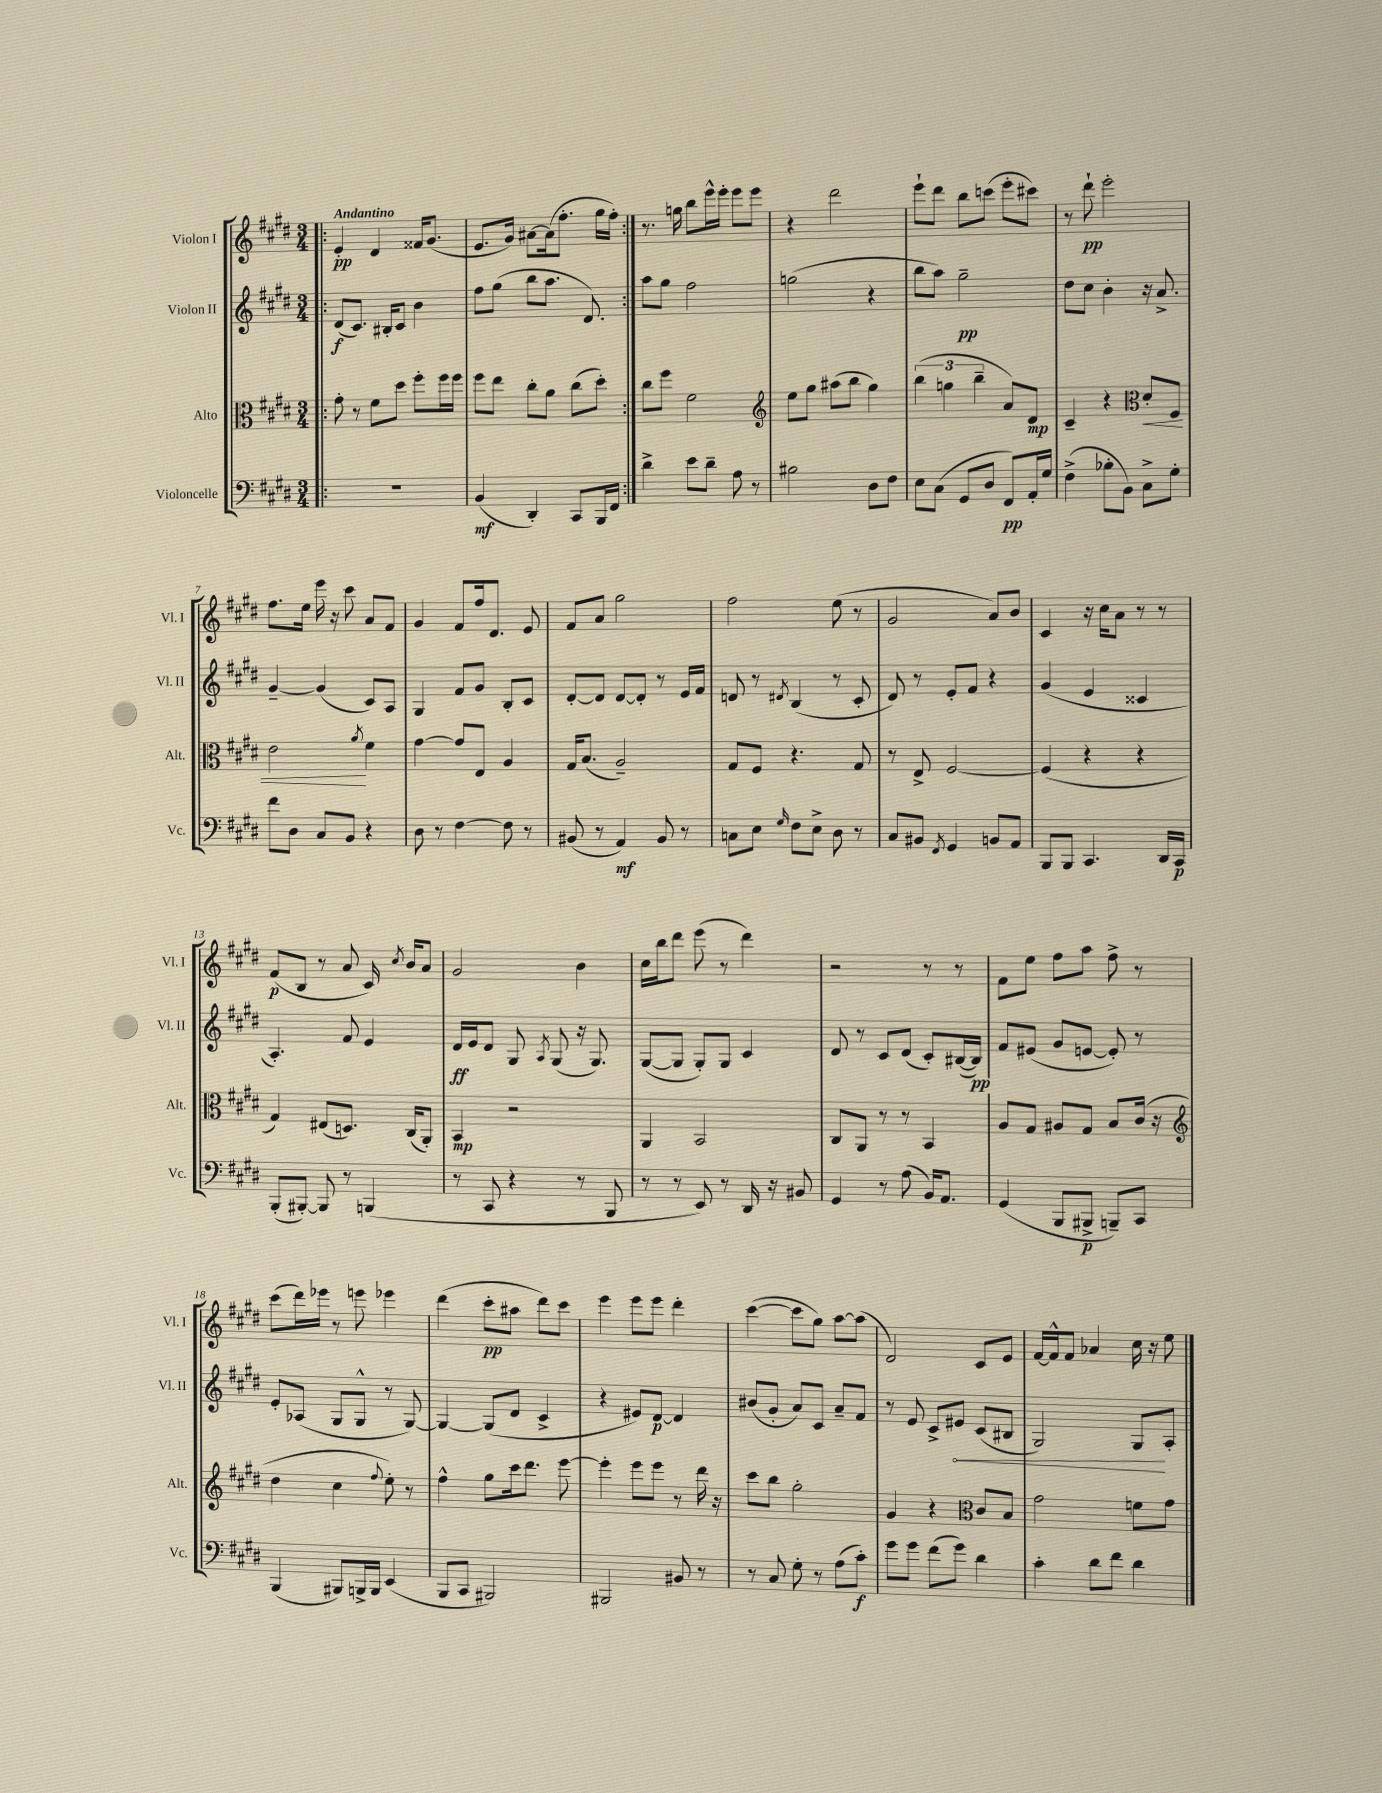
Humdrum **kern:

**kern	**dynam	**kern	**dynam	**kern	**dynam	**kern	**dynam
*part4	*part4	*part3	*part3	*part2	*part2	*part1	*part1
*staff4	*staff4	*staff3	*staff3	*staff2	*staff2	*staff1	*staff1
*I"Violoncelle	*	*I"Alto	*	*I"Violon II	*	*I"Violon I	*
*I'Vc.	*	*I'Alt.	*	*I'Vl. II	*	*I'Vl. I	*
*clefF4	*	*clefC3	*	*clefG2	*	*clefG2	*
*k[f#c#g#d#]	*	*k[f#c#g#d#]	*	*k[f#c#g#d#]	*	*k[f#c#g#d#]	*
*M3/4	*	*M3/4	*	*M3/4	*	*M3/4	*
=1!|:	=1!|:	=1!|:	=1!|:	=1!|:	=1!|:	=1!|:	=1!|:
!	!	!	!	!	!	!LO:TX:a:B:t=Andantino	!
2.r	.	8g#'\	.	(8d#/L	f	4e'/	pp
.	.	8r	.	8.c#/J)	.	.	.
.	.	8f#\L	.	.	.	4d#/	.
.	.	.	.	16B#X'/KL	.	.	.
.	.	8dd#\J	.	8c#/J	.	.	.
.	.	8ff#'\L	.	4b\	.	16f##X/KL	.
.	.	.	.	.	.	(8.g#/J	.
.	.	16ff#\L	.	.	.	.	.
.	.	16ff#\JJ	.	.	.	.	.
=2	=2	=2	=2	=2	=2	=2	=2
(4BB/	mf	8ff#\L	.	8ff#\L	.	8.e/L	.
.	.	8ee\J	.	(8gg#\J	.	.	.
.	.	.	.	.	.	16g#/Jk)	.
4DD#'/)	.	8cc#'\L	.	8bb\L	.	[8a#X\L	.
.	.	8a\J	.	8.aa\J	.	(16a#\k]	.
.	.	.	.	.	.	8.ff#'\J	.
8CC#/L	.	(8cc#\L	.	.	.	.	.
.	.	.	.	8.d#/)	.	.	.
16BBB/L	.	8dd#'\J)	.	.	.	16gg#\LL	.
16FF#/JJ	.	.	.	.	.	16ff#'\JJ)	.
=3:|!	=3:|!	=3:|!	=3:|!	=3:|!	=3:|!	=3:|!	=3:|!
4d#^\	.	8cc#\L	.	8aa\L	.	8.r	.
.	.	8ff#\J	.	8gg#\J	.	.	.
.	.	.	.	.	.	16ggn\	.
8e\L	.	2f#\	.	2ff#\	.	8bb\L	.
8d#~\J	.	.	.	.	.	16eee^^\L	.
.	.	.	.	.	.	16eee'\JJ	.
8A\	.	.	.	.	.	8eee\L	.
8r	.	.	.	.	.	8eee\J	.
=4	=4	=4	=4	=4	=4	=4	=4
*	*	*clefG2	*	*	*	*	*
2B#X\	.	8ee\L	.	(2ggn\	.	4r	.
.	.	8gg#\J	.	.	.	.	.
.	.	(8aa#X\L	.	.	.	2ddd#\	.
.	.	8bb\J	.	.	.	.	.
8D#\L	.	4gg#\)	.	4r	.	.	.
8F#\J	.	.	.	.	.	.	.
=5	=5	=5	=5	=5	=5	=5	=5
8E\L	.	(6bb\	.	8bb\L	.	8eee`\L	.
(8C#\J	.	.	.	8aa\J)	.	8ddd#\J	.
.	.	6ggn\	.	.	.	.	.
8GG#/L	.	.	.	2gg#~\	pp	8bb\L	.
.	.	6bb~\	.	.	.	.	.
8D#/J	.	.	.	.	.	(8cccn\J	.
8FF#/L)	pp	8a/L)	.	.	.	8eee'\L	.
16AA'/L	.	8d#/J	mp	.	.	8ccc#X\J)	.
16G#/JJ	.	.	.	.	.	.	.
=6	=6	=6	=6	=6	=6	=6	=6
(4F#^\	.	4c#~/	.	8dd#\L	.	8r	.
.	.	.	.	8cc#\J	.	8ddd#`\	pp
8B-X'\L	.	4r	.	4b'\	.	2eee'\	.
8BB\J)	.	.	.	.	.	.	.
*	*	*clefC3	*	*	*	*	*
!	!	!	!LO:HP:b	!	!	!	!
8C#^\L	.	8d#'/L	<	16r	.	.	.
.	.	.	.	8.a^/	.	.	.
8G#'\J	.	8F#/J	.	.	.	.	.
!!LO:LB:g=z
=7	=7	=7	=7	=7	=7	=7	=7
8f#\L	.	2e\	.	[4g#~/	.	8.ff#\L	.
8D#\J	.	.	.	.	.	.	.
.	.	.	.	.	.	16ee\Jk	.
8C#/L	.	.	.	(4g#/]	.	16eee\	.
.	.	.	.	.	.	16r	.
8BB/J	.	.	.	.	.	8ccc#\	.
.	.	8qa/	.	.	.	.	.
4r	.	4f#\	[	8c#/L)	.	8a/L	.
.	.	.	.	8A/J	.	8f#/J	.
=8	=8	=8	=8	=8	=8	=8	=8
8D#\	.	[4g#\	.	4G#/	.	4g#/	.
8r	.	.	.	.	.	.	.
[4F#\	.	8g#/L]	.	8f#/L	.	8f#/L	.
.	.	8E/J	.	8g#/J	.	16ff#/k	.
.	.	.	.	.	.	8.d#/J	.
8F#\]	.	4A/	.	8B'/L	.	.	.
8r	.	.	.	8c#/J	.	8e/	.
=9	=9	=9	=9	=9	=9	=9	=9
(8BB#X/	.	16G#/KL	.	[8d#'/L	.	8f#/L	.
.	.	(8.B/J	.	.	.	.	.
8r	.	.	.	8d#/J]	.	8a/J	.
4AA/)	mf	2A~/)	.	[8d#/L	.	2gg#\	.
.	.	.	.	8d#'/J]	.	.	.
8BB#/	.	.	.	8r	.	.	.
8r	.	.	.	16e/LL	.	.	.
.	.	.	.	16f#/JJ	.	.	.
=10	=10	=10	=10	=10	=10	=10	=10
8Cn\L	.	8G#/L	.	8dn/	.	2ff#\	.
8E\J	.	8F#/J	.	8r	.	.	.
16qqG#/	.	.	.	8qd#X/	.	.	.
8F#\L	.	4.r	.	(4B/	.	.	.
8E^\J	.	.	.	.	.	.	.
8D#\	.	.	.	8r	.	(8ee\	.
8r	.	8G#/	.	8c#'/	.	8r	.
=11	=11	=11	=11	=11	=11	=11	=11
8C#/L	.	8r	.	8d#/)	.	2g#/	.
8BB#X/J	.	8E^/	.	8r	.	.	.
8qFF#/	.	.	.	.	.	.	.
4GG#/	.	[2F#/	.	8e'/L	.	.	.
.	.	.	.	8f#/J	.	.	.
8BBn/L	.	.	.	4r	.	8a/L)	.
8AA/J	.	.	.	.	.	8b/J	.
=12	=12	=12	=12	=12	=12	=12	=12
8BBB/L	.	(4F#/]	.	(4g#/	.	4c#/	.
8BBB/J	.	.	.	.	.	.	.
4.CC#/	.	4r	.	4e/	.	16r	.
.	.	.	.	.	.	16cc#\KL	.
.	.	.	.	.	.	8a\J	.
.	.	4r	.	4c##X/	.	8r	.
16DD#/LL	.	.	.	.	.	8r	.
16CC#/JJ	p	.	.	.	.	.	.
!!LO:LB:g=z
=13	=13	=13	=13	=13	=13	=13	=13
(8BBB'/L	.	4G#/)	.	4.A'/)	.	(8f#/L	p
[8BBB#X'/J)	.	.	.	.	.	8B/J	.
8BBB#/]	.	(8E#X/L	.	.	.	8r	.
8r	.	8.Dn/J)	.	8f#/	.	8a/	.
(4BBBn/	.	.	.	4e/	.	16c#/)	.
.	.	.	.	.	.	8qcc#/	.
.	.	(16C#/KL	.	.	.	16b/KL	.
.	.	8AA'/J)	.	.	.	8a/J	.
=14	=14	=14	=14	=14	=14	=14	=14
8r	.	4BB/	mp	16d#/LL	ff	2g#/	.
.	.	.	.	16e/J	.	.	.
8CC#/	.	.	.	8d#/J	.	.	.
4r	.	2r	.	8G#/	.	.	.
.	.	.	.	8qA/	.	.	.
.	.	.	.	(8G#/	.	.	.
8r	.	.	.	16r	.	4b\	.
.	.	.	.	8.G#/)	.	.	.
8BBB/	.	.	.	.	.	.	.
=15	=15	=15	=15	=15	=15	=15	=15
8r	.	4AA/	.	([8G#/L	.	16cc#\LL	.
.	.	.	.	.	.	16bb\J	.
8r	.	.	.	8G#/J]	.	8ddd#\J	.
8EE/)	.	2BB/	.	8G#'/L)	.	(8eee\	.
8r	.	.	.	8G#/J	.	8r	.
16DD#/	.	.	.	4c#/	.	4ddd#\)	.
16r	.	.	.	.	.	.	.
8BB#X/	.	.	.	.	.	.	.
=16	=16	=16	=16	=16	=16	=16	=16
4GG#/	.	8C#/L	.	8d#/	.	2r	.
.	.	8AA/J	.	8r	.	.	.
8r	.	8r	.	8c#/L	.	.	.
(8A\	.	8r	.	(8d#/J	.	.	.
16BB/KL)	.	4BB/	.	8c#'/L)	.	8r	.
8.AA/J	.	.	.	.	.	.	.
.	.	.	.	([16B#X/L	.	8r	.
.	.	.	.	16B#/JJ])	pp	.	.
=17	=17	=17	=17	=17	=17	=17	=17
(4GG#/	.	8A/L	.	8f#/L	.	8f#\L	.
.	.	8G#/J	.	(8e#X/J	.	8ee\J	.
8BBB/L	.	8A#X/L	.	8g#/L	.	8ff#\L	.
8BBB#X^/J	p	8G#/J	.	[8en/J	.	8aa\J	.
8BBBn~/L)	.	8B/L	.	8e'/])	.	8ff#^\	.
8CC#/J	.	(16c#/Jk	.	8r	.	8r	.
.	.	16r	.	.	.	.	.
!!LO:LB:g=z
=18	=18	=18	=18	=18	=18	=18	=18
*	*	*clefG2	*	*	*	*	*
(4BBB/	.	4dd#\	.	8e'/L	.	(8ccc#\L	.
.	.	.	.	(8A-X/J	.	16ddd#\L)	.
.	.	.	.	.	.	16eee-X\JJ	.
8BBB#X/L)	.	4cc#\	.	8G#/L	.	8r	.
16BBBn^/L	.	.	.	8G#^^/J	.	8eeen\	.
16BBB/JJ	.	.	.	.	.	.	.
.	.	8qqff#/	.	.	.	.	.
(4EE/	.	8ee'\)	.	8r	.	4eee-X\	.
.	.	8r	.	[8G#/)	.	.	.
=19	=19	=19	=19	=19	=19	=19	=19
8BBB/L	.	4ff#^^\	.	4G#/_	.	(4ddd#\	.
8CC#/J	.	.	.	.	.	.	.
2BBB#X/)	.	8gg#\L	.	(8G#/L]	.	8ccc#'\L	pp
.	.	16ccc#\k	.	8d#/J	.	8aa#X\J	.
.	.	8.ddd#\J	.	.	.	.	.
.	.	.	.	4c#^/	.	8ddd#\L)	.
.	.	[8eee\	.	.	.	8ccc#\J	.
=20	=20	=20	=20	=20	=20	=20	=20
2BBB#X/	.	4eee'\]	.	4r	.	4eee\	.
.	.	8eee\L	.	8e#X/L)	.	8eee\L	.
.	.	8eee\J	.	[8d#/J	p	8eee\J	.
8BB#X/	.	8r	.	4d#/]	.	4ddd#'\	.
8r	.	16ddd#\	.	.	.	.	.
.	.	16r	.	.	.	.	.
=21	=21	=21	=21	=21	=21	=21	=21
8r	.	8ccc#\L	.	(8b#X/L	.	([4ccc#\	.
8C#/	.	8bb\J	.	8g#'/J	.	.	.
8G#'\	.	2gg#'\	.	8a/L)	.	8ccc#\L]	.
8r	.	.	.	8c#/J	.	8gg#\J)	.
(8A\L	.	.	.	8a~/L	.	[8aa\L	.
8c#'\J)	f	.	.	8f#/J	.	(8aa\J]	.
=22	=22	=22	=22	=22	=22	=22	=22
8g#\L	.	4g#/	.	8r	.	2d#/)	.
8g#\J	.	.	.	8e/	.	.	.
(8f#\L	.	4r	.	8c#^/L	.	.	.
!	!	!	!	!	!LO:HP:b	!	!
8g#\J)	.	.	.	8e#X/J	<	.	.
*	*	*clefC3	*	*	*	*	*
4d#\	.	8c#/L	.	(8c#/L	.	8c#/L	.
.	.	8B/J	.	8B#X/J	.	8e/J	.
=23	=23	=23	=23	=23	=23	=23	=23
4c#'\	.	2g#\	.	2G#/)	.	[16f#/LL	.
.	.	.	.	.	.	16f#^^/J]	.
.	.	.	.	.	.	8f#/J	.
8d#\L	.	.	.	.	.	4a-X/	.
8f#\J	.	.	.	.	.	.	.
4d#\	.	8fn\L	.	8G#/L	.	16cc#\	.
.	.	.	.	.	.	16r	.
.	.	8g#\J	.	8A'/J	[	8ee\	.
==	==	==	==	==	==	==	==
*-	*-	*-	*-	*-	*-	*-	*-
